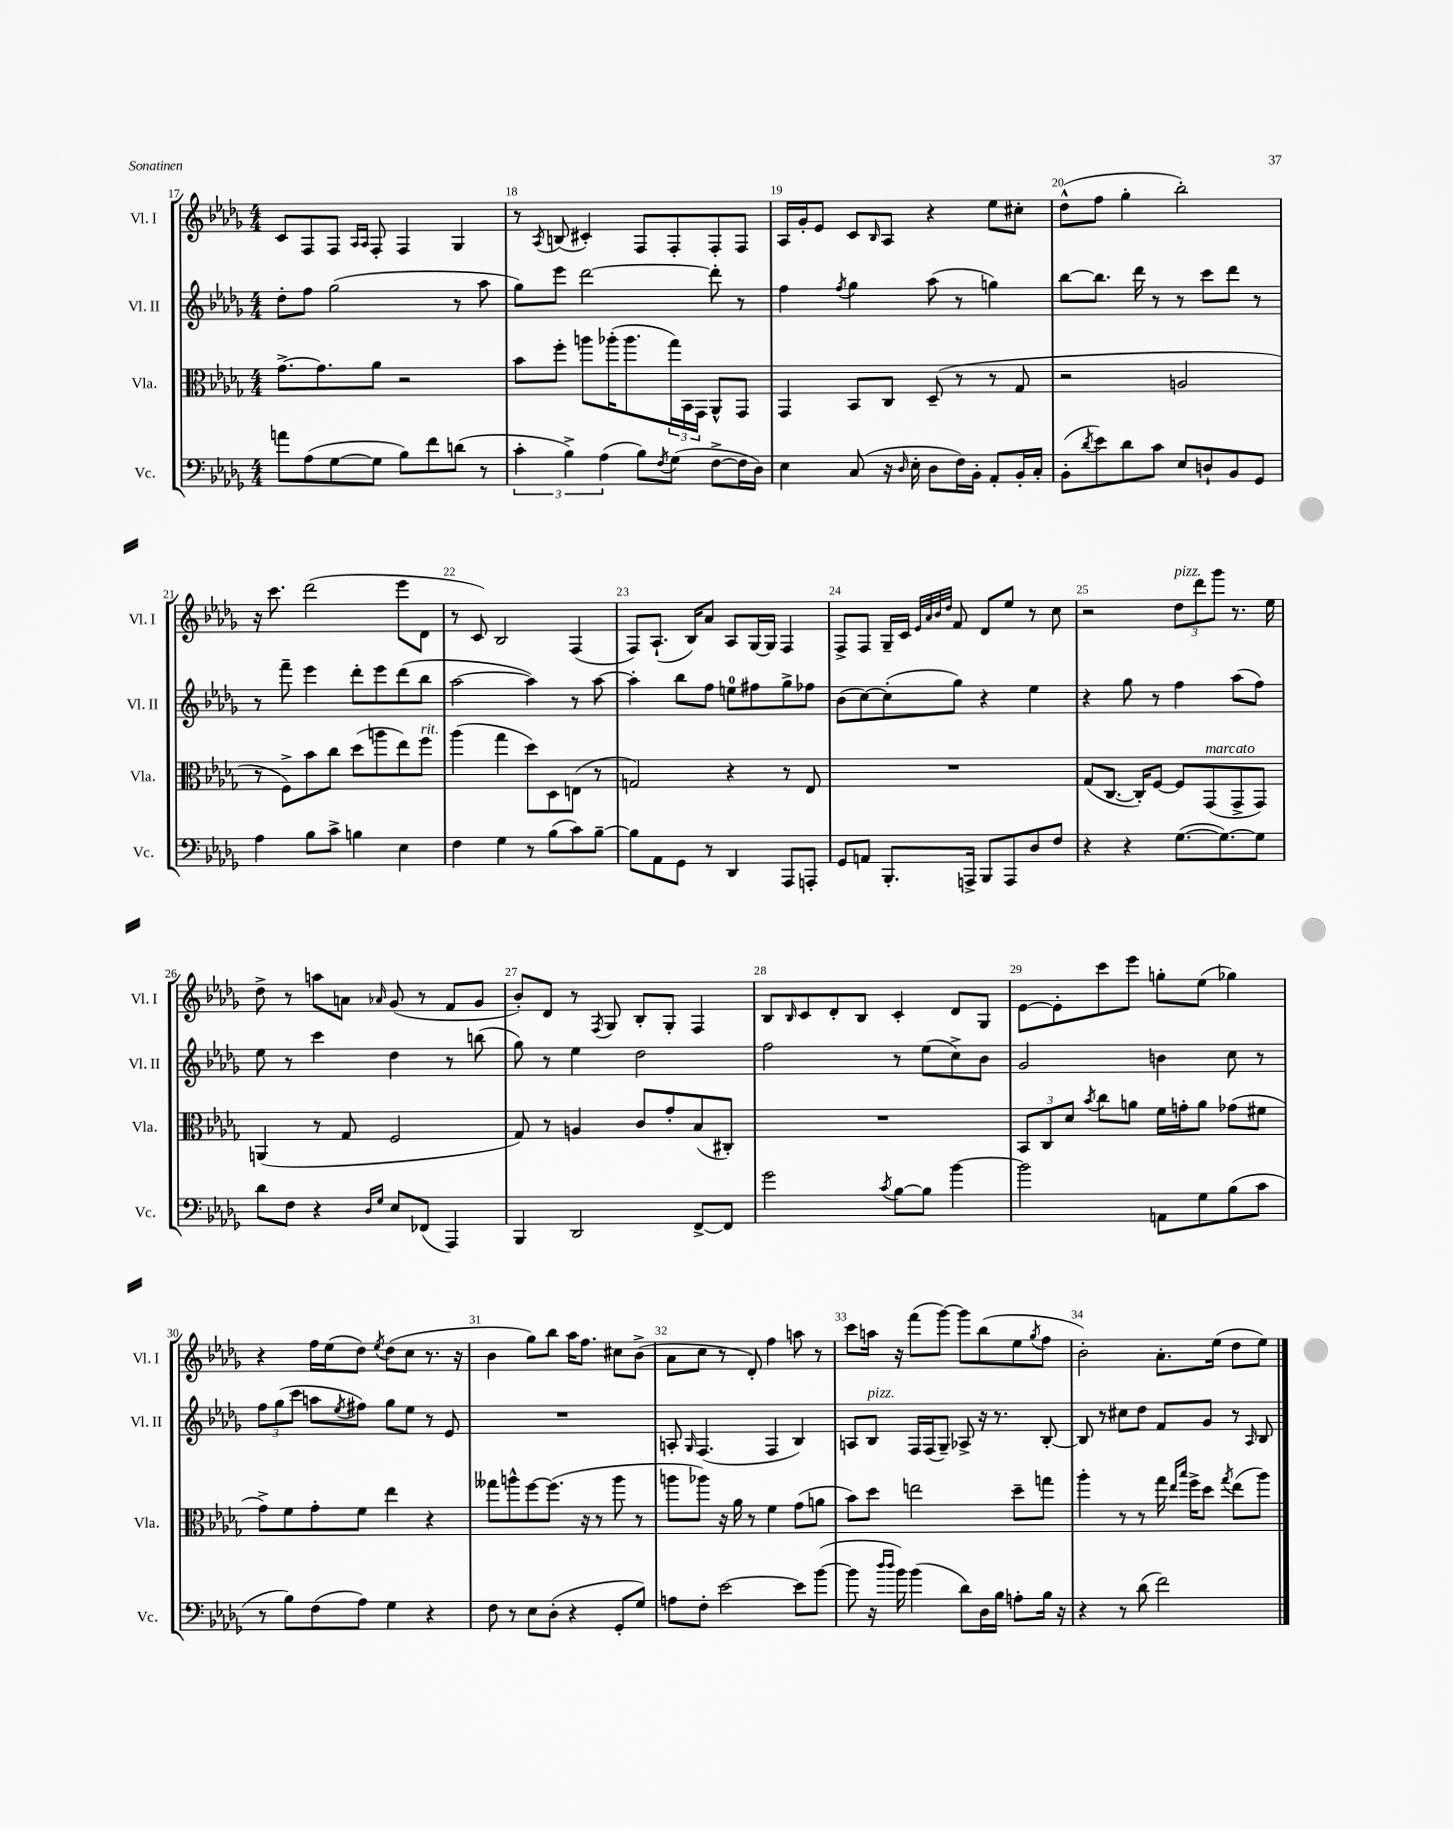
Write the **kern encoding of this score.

**kern	**kern	**kern	**kern
*part4	*part3	*part2	*part1
*staff4	*staff3	*staff2	*staff1
*I"Vc.	*I"Vla.	*I"Vl. II	*I"Vl. I
*I'Vc.	*I'Vla.	*I'Vl. II	*I'Vl. I
*clefF4	*clefC3	*clefG2	*clefG2
*k[b-e-a-d-g-]	*k[b-e-a-d-g-]	*k[b-e-a-d-g-]	*k[b-e-a-d-g-]
*M4/4	*M4/4	*M4/4	*M4/4
=17	=17	=17	=17
8an\L	[8.g-^\L	8dd-'\L	8c/L
(8A-\	.	8ff\J	8F/
.	8.g-\]	.	.
[8G-\	.	(2gg-\	8F/J
.	.	.	16qqA-/LL
.	.	.	16qqA-/JJ
8G-\J]	8a-\J	.	8F'/
8B-\L)	2r	.	4F/
8f\	.	.	.
(8dn\J	.	8r	4G-/
8r	.	8aa-\	.
=18	=18	=18	=18
6c'\	8b-\L	8gg-\L)	8r
.	.	.	8qA-/
.	8ff'\J	8eee-\J	(8Bn/
6B-^\)	.	.	.
.	8aan\L	[2ddd-\	4c#X'/)
(6A-\	.	.	.
.	(16aa-X'\K	.	.
.	8.aa-\	.	.
8B-\L)	.	.	8F/L
8qF/	.	.	.
(8G-\J	24gg-\L)	.	8F'/
.	24BB-\	.	.
.	24GG-\JJ	.	.
[8F^\L	8AA-^^/L	8ddd-'\]	8F'/
16F\L]	8GG-/J	8r	8F/J
16D-\JJ)	.	.	.
=19	=19	=19	=19
4E-\	4GG-/	4ff\	16A-/LL
.	.	.	16g-'/J
.	.	.	8e-/J
.	.	8qff/	.
(8C/	8BB-/L	4gg-\	8c/L
.	.	.	16qqB-/
16r	8C/J	.	8A-/J
16qqD-/	.	.	.
16E-'\	.	.	.
8D-\L	(8D-~/	(8aa-\	4r
16F\L)	8r	8r	.
16BB-'\JJ	.	.	.
8AA-'/L	8r	4ggn\)	8ee-\L
16BB-'/L	8G-/	.	8cc#X'\J
16C'/JJ	.	.	.
=20	=20	=20	=20
(8BB-'\L	2r	[8bb-\L	(8dd-^^\L
8qd-/	.	.	.
8e-\)	.	8.bb-\J]	8ff\J
8d-\	.	.	4gg-'\
.	.	16ddd-\	.
8c\J	.	8r	.
8E-/L	2An/	8r	2bb-'\)
8Dn`/	.	8ccc\L	.
8BB-/	.	8ddd-\J	.
8GG-/J	.	8r	.
!!LO:LB:g=z
=21	=21	=21	=21
4A-\	8r	8r	16r
.	.	.	8.ccc\
.	8F^\L)	8fff~\	.
8B-\L	8b-\	4eee-\	(2ddd-\
8c^\J	8cc\J	.	.
4Bn\	(8dd-\L	8ddd-'\L	.
.	8aan\	8eee-\	.
4E-\	8ee-\)	(8ddd-\	8eee-\L
!	!LO:TX:a:i:t=rit.	!	!
.	8ff\J	8bb-\J	8d-\J
=22	=22	=22	=22
4F\	(4aa-\	[2aa-\	8r
.	.	.	8c/)
4G-\	4gg-\	.	2B-/
8r	8dd-\L)	4aa-\])	.
(8B-\L	8D-\	.	.
8c\)	(8En\J	8r	(4F/
[8B-~\J	8r	[8aa-\	.
=23	=23	=23	=23
8B-\L]	2Gn/)	4aa-'\]	8F/L)
8AA-\	.	.	(8.A-`/J
8GG-\J	.	8bb-\L	.
.	.	.	16B-/KL)
8r	.	8ff\J	8a-/J
4DD-/	4r	8een\L	8A-/L
.	.	8ff#X\	[16G-/L
.	.	.	16G-/JJ]
8AAA-/L	8r	8gg-^\	4F/
8AAAn'/J	8E-/	8ff-X\J	.
=24	=24	=24	=24
8GG-/L	1r	(8b-\L	8F^/L
8AAn/J	.	[8cc\)	8F/J
8.BBB-'/L	.	(8cc'\]	16G-~/LL
.	.	.	16c/JJ
.	.	.	32qqe-/LLL
.	.	.	32qqa-/
.	.	.	32qqb-/
.	.	.	32qqdd-/JJJ
.	.	8gg-\J)	8f/
16AAAn^/Jk	.	.	.
8BBB-/L	.	4r	8d-/L
8AAA/	.	.	8ee-/J
8D-/	.	4ee-\	8r
8F/J	.	.	8cc\
=25	=25	=25	=25
4r	(8G-/L	4r	2r
.	[8.C/J	.	.
4r	.	8gg-\	.
.	16C'/KL])	.	.
.	[8F/J	8r	.
!	!	!	!LO:TX:a:i:t=pizz.
([8.G-\L	8F/L]	4ff\	12dd-\L
.	.	.	12ddd-\
!	!LO:TX:a:i:t=marcato	!	!
.	(8GG-/	.	.
.	.	.	12ggg-\J
8.G-\_)	.	.	.
.	8GG-^/	(8aa-\L	8.r
8G-\J]	8GG-/J)	8ff\J)	.
.	.	.	16ee-\
!!LO:LB:g=z
=26	=26	=26	=26
8d-\L	(4AAn/	8ee-\	8dd-^\
8F\J	.	8r	8r
4r	8r	4ccc\	8aan\L
.	8G-/	.	8an\J
16qqD-/LL	.	.	.
16qqG-/JJ	.	.	16qqa-X/
8E-/L	2F/	4dd-\	(8g-/
(8FF-X/J	.	.	8r
4AAA-/)	.	8r	8f/L
.	.	(8bbn\	8g-/J
=27	=27	=27	=27
4BBB-/	8G-/)	8gg-\)	8b-'/L)
.	8r	8r	8d-/J
2DD-/	4An/	4ee-\	8r
.	.	.	8qF/
.	.	.	8G-/
.	8c/L	2dd-\	8B-'/L
.	8g-'/	.	8G-'/J
[8FF^/L	(8B-/	.	4F/
8FF/J]	8C#X'/J)	.	.
=28	=28	=28	=28
2g-\	1r	2ff\	8B-/L
.	.	.	16qqB-/
.	.	.	8c/
.	.	.	8d-'/
.	.	.	8B-/J
8qc/	.	.	.
[8B-\L	.	8r	4c'/
8B-\J]	.	(8ee-\L	.
[4b-\	.	8cc^\)	8d-/L
.	.	8b-\J	8G-/J
=29	=29	=29	=29
2b-\]	12BB-/L	2g-/	[8e-\L
.	12C/	.	.
.	.	.	8e-'\]
.	12d-/J	.	.
.	8qb-/	.	.
.	8cc\L	.	8ccc\
.	8an\J	.	8eee-\J
8AAn\L	16f\LL	4bn\	8ggn'\L
.	16gn'\J	.	.
8G-\	8a\J	.	(8ee-\J
(8B-\	(8g-X\L	8cc\	4gg-X\)
8c\J	8f#X\J	8r	.
!!LO:LB:g=z
=30	=30	=30	=30
8r	8g-^\L)	12ff\L	4r
.	.	(12gg-\	.
8B-\L)	8f\	.	.
.	.	12ccc\J	.
(8F\	8g-'\	8aan\L	16ff\LL
.	.	.	(16ee-\J
.	.	8qee-/	.
8A-\J)	8f\J	8ff#X\J)	8dd-\J)
.	.	.	8qee-/
4G-\	4ee-\	8gg-\L	(8dd-\L
.	.	8ee-\J	8cc\J
4r	4r	8r	8.r
.	.	8e-/	.
.	.	.	16r
=31	=31	=31	=31
8F\	8gg--X\L	1r	4b-\
8r	8aan^^\	.	.
8E-\L	[8ff\	.	8gg-\L)
(8D-'\J	(8.ff\J]	.	8bb-\J
4r	.	.	16aa-\KL
.	16r	.	8.ff\J
.	8r	.	.
8GG-'/L	8aa\	.	8cc#X\L
8G-/J)	8r	.	(8b-^\J
=32	=32	=32	=32
8An\L	8aan\L	8An'/	8a-\L
.	.	16qqG-/	.
8F'\J	8aa-X\J)	(4.F/	8cc\J
[2e-\	16r	.	8r
.	16a-\	.	.
.	8r	.	8d-'/)
.	4f\	4F/	4ff\
8e-\L]	(8g-\L	4B-/)	8aan\
([8b-\J	8an\J	.	8r
=33	=33	=33	=33
8b-\]	8b-\L)	8An/L	8ccc\L
!	!	!LO:TX:a:i:t=pizz.	!
16r	8dd-\J	8B-/J	16aan\Jk
16qqdd-/LL	.	.	.
16qqdd-/JJ	.	.	.
16b-\)	.	.	16r
(4b-\	2een\	16F/LL	(8fff\L
.	.	(16F/J	.
.	.	8G-~/J)	[8ggg-\J)
8d-\L)	.	8A-X^/	8ggg-\L]
16D-\L	.	16r	(8bb-\
16B-\JJ	.	8.r	.
8An'\L	8dd-~\L	.	8ee-\
.	.	.	8qgg-/
16B-\Jk	8ggn\J	[8B-'/	8ff\J
16r	.	.	.
=34	=34	=34	=34
4r	4aa-'\	8B-/]	2b-'\)
.	.	8r	.
8r	8r	8cc#X\L	.
(8d-\	8r	8dd-\J	.
2f\)	16gg-\	8f/L	8.a-'\L
.	16qqee-/LL	.	.
.	16qqbb-/JJ	.	.
.	16ff^\KL	.	.
.	8dd-\J	8g-/J	.
.	.	.	(16ee-\Jk
.	8qgg-/	.	.
.	(8ee-\L	8r	8dd-\L
.	.	16qqA-/	.
.	8aa-\J)	8B-/	8ee-\J)
==	==	==	==
*-	*-	*-	*-
